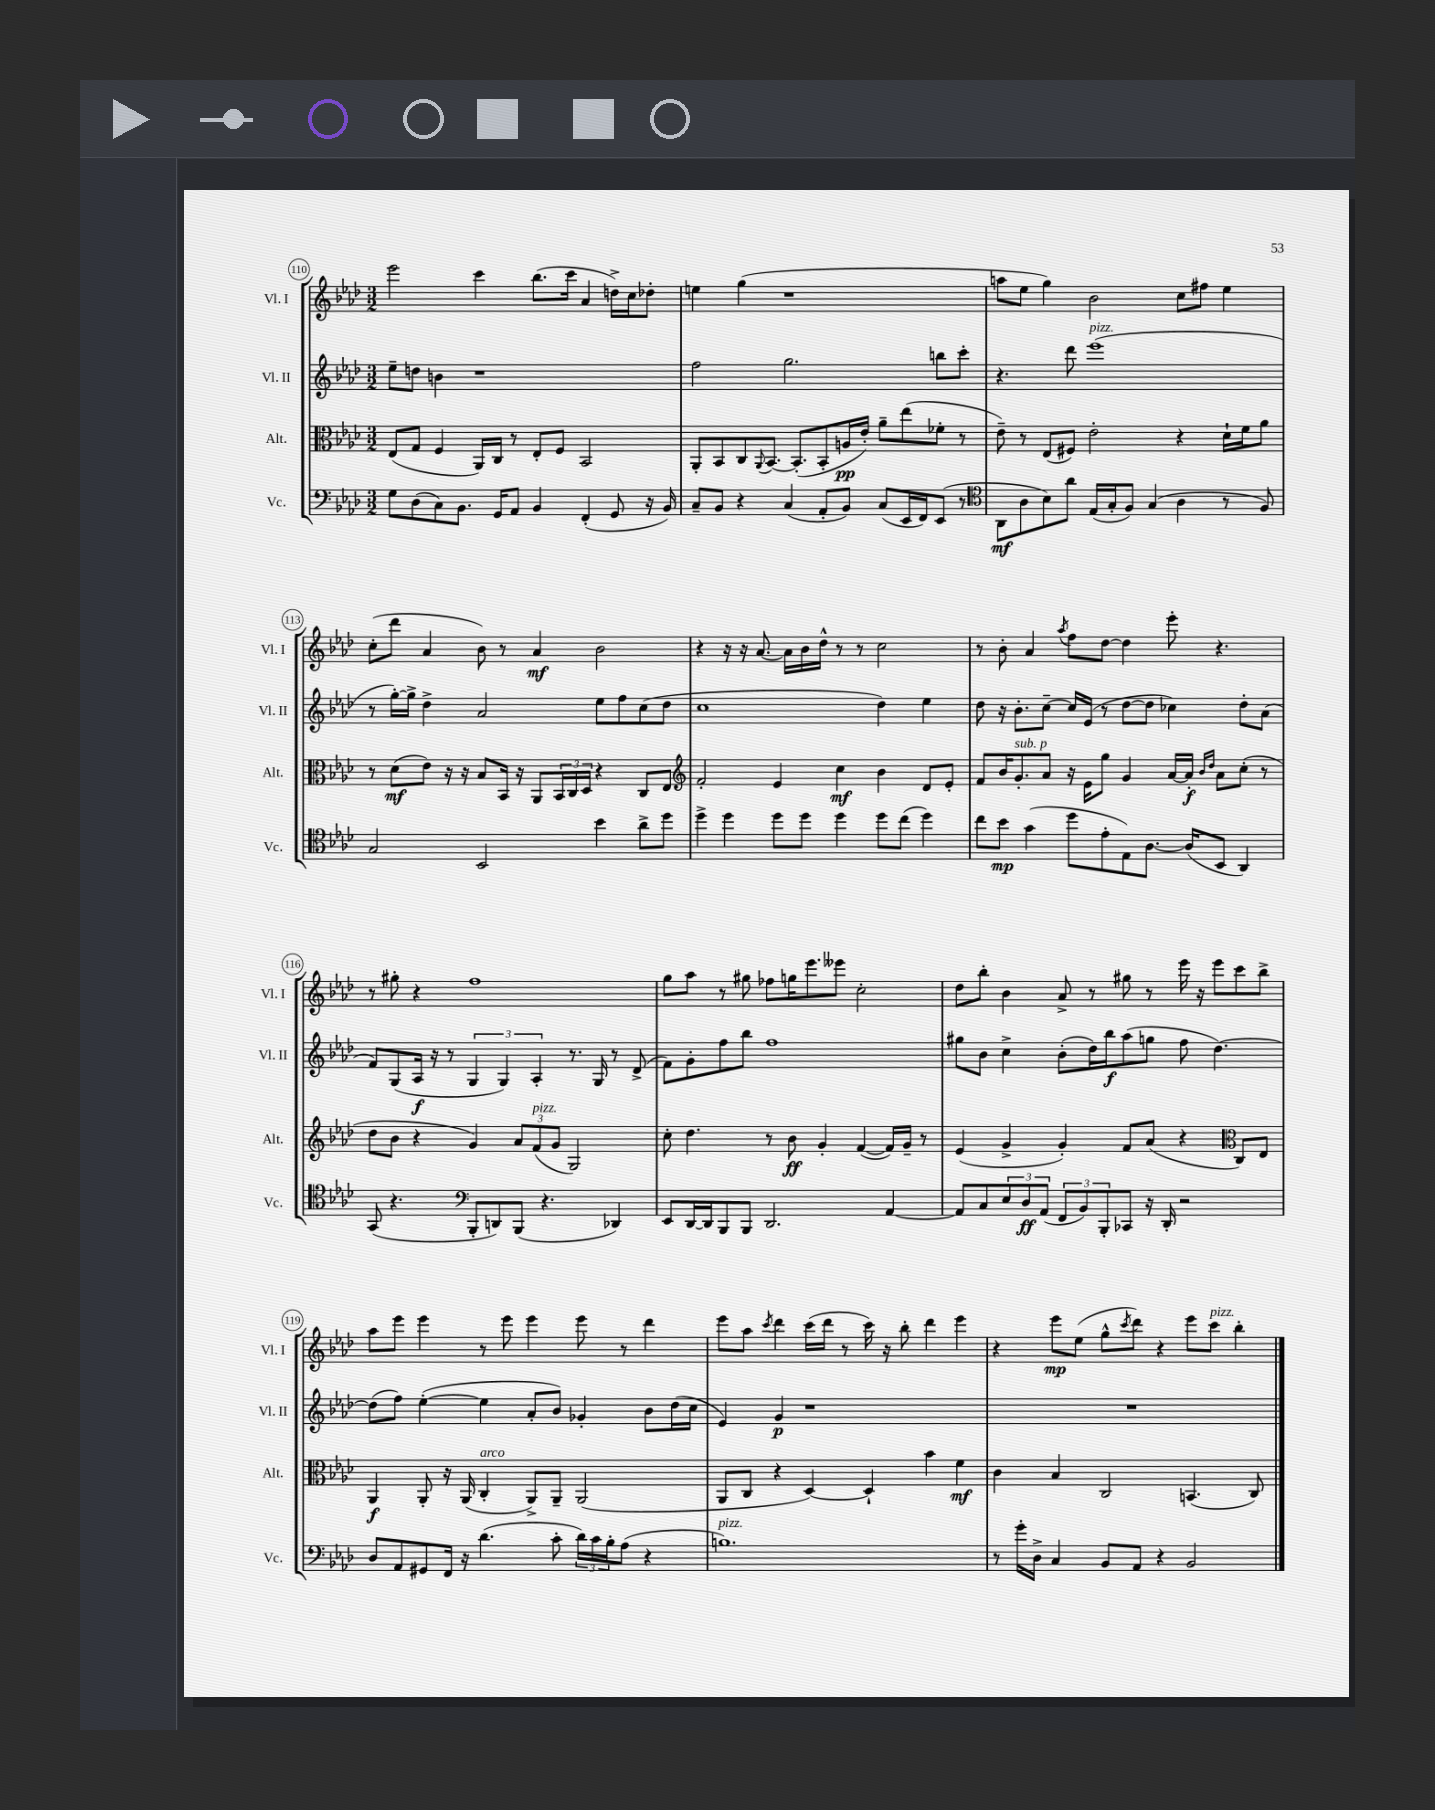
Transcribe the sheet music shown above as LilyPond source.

<<
\new StaffGroup <<
\new Staff = "s0" \with { instrumentName = "Vl. I" shortInstrumentName = "Vl. I" } {
    \clef treble \key aes \major \numericTimeSignature \time 3/2
    ees'''2 c'''4 bes''8.( c'''16 aes'4 d''16->) c''16 des''8-. |
    e''4 g''4( r1 |
    a''8 ees''8 g''4) bes'2 c''8 fis''8 ees''4 |
    c''8-.( des'''8 aes'4 bes'8) r8 aes'4\mf bes'2 |
    r4 r16 r16 aes'8.~ aes'16 bes'16 des''16-^ r8 r8 c''2 |
    r8 bes'8-. aes'4 \acciaccatura { aes''8 } f''8 des''8~ des''4 ees'''8-. r4. |
    r8 gis''8-. r4 f''1 |
    g''8 aes''8 r8 gis''8 fes''8 g''16 ees'''8. eeses'''8 c''2-. |
    des''8 bes''8-. bes'4 aes'8-> r8 gis''8 r8 ees'''16 r16 ees'''8 c'''8 bes''8-> |
    aes''8 ees'''8 ees'''4 r8 ees'''8 ees'''4 ees'''8 r8 des'''4 |
    ees'''8 aes''8 \acciaccatura { c'''8 } des'''4 c'''16( des'''16 r8 c'''16) r16 bes''8-. des'''4 ees'''4 |
    r4 ees'''8\mp ees''8( g''8-^ \acciaccatura { c'''8 } des'''8) r4 ees'''8 c'''8^\markup { \italic "pizz." } bes''4-. \bar "|." |
}
\new Staff = "s1" \with { instrumentName = "Vl. II" shortInstrumentName = "Vl. II" } {
    \clef treble \key aes \major \numericTimeSignature \time 3/2
    ees''8-- d''8 b'4 r1 |
    f''2 g''2. b''8 c'''8-. |
    r4. des'''8 ees'''1^\markup { \italic "pizz." }( |
    r8 g''16~-.) g''16-> des''4-> aes'2 ees''8 f''8 c''8( des''8 |
    c''1 des''4) ees''4 |
    des''8 r16 bes'8.-. c''8~-- c''16 ees'16( r8 des''8~ des''8 ces''4) des''8-. aes'8( |
    f'8) g8( aes16\f r16 r8 \tuplet 3/2 { g4 g4) aes4-. } r8. g16 r8 des'8->( |
    f'8) g'8-. f''8 bes''8 f''1 |
    gis''8 bes'8 c''4-> bes'8-.( des''16) bes''16\f aes''8( g''8 f''8 des''4.~) |
    des''8( f''8) ees''4~-.( ees''4 aes'8-. bes'8) ges'4-. bes'8 des''16( c''16 |
    ees'4) g'4\p r1 |
    R1. \bar "|." |
}
\new Staff = "s2" \with { instrumentName = "Alt." shortInstrumentName = "Alt." } {
    \clef alto \key aes \major \numericTimeSignature \time 3/2
    ees8( g8 f4 aes,16) c16 r8 ees8-. f8 bes,2 |
    aes,8-. bes,8 c8 \appoggiatura { aes,8 } bes,8.~ bes,8.-.( bes,8-. a16\pp ees'16-.) aes'8-- ees''8( fes'8-. r8 |
    ees'8--) r8 ees8( fis8) ees'2-. r4 des'16-! f'16 aes'8 |
    r8 des'8\mf( ees'8) r16 r16 bes8 bes,16 r16 aes,8 \tuplet 3/2 { bes,16 c16 des16 } r4 c8 ees8 |
    \clef treble f'2-. ees'4 c''4\mf bes'4 des'8 ees'8-. |
    f'8 bes'16 g'8.-.^\markup { \italic "sub. p" } aes'8 r16 ees'16 g''8 g'4 aes'16~ aes'16-.\f \grace { bes'16 des''16 } aes'8 c''8-.( r8 |
    des''8 bes'8 r4 g'4) \tuplet 3/2 { aes'8 f'8^\markup { \italic "pizz." }( g'8 } g2) |
    c''8-. des''4. r8 bes'8\ff g'4-. f'4~( f'16) g'16-- r8 |
    ees'4( g'4-> g'4-.) f'8 aes'8( r4 \clef alto c8) ees8 |
    aes,4\f aes,8-. r16 aes,16( c4-.^\markup { \italic "arco" } aes,8->) aes,8-- aes,2( |
    aes,8 c8 r4 des4~) des4-! bes'4 f'4\mf |
    c'4 bes4 c2 b,4.( c8) \bar "|." |
}
\new Staff = "s3" \with { instrumentName = "Vc." shortInstrumentName = "Vc." } {
    \clef bass \key aes \major \numericTimeSignature \time 3/2
    g8 des8( c8) bes,8. g,16 aes,8 bes,4 f,4-.( g,8 r16 bes,16) |
    c8-- bes,8 r4 c4( aes,8-. bes,8) c8( ees,16 f,16) ees,8( r8 |
    \clef tenor aes,8\mf aes8 bes8) aes'8 ees16( g16-. f8) g4( aes4 r8 f8) |
    g2 bes,2 bes'4 aes'8-> des''8 |
    des''4-> des''4 des''8 des''8 des''4 des''8 c''8( des''4) |
    c''8 bes'8\mp g'4( des''8 ees'8-. ees8) aes8.~ aes16( bes,8 aes,4) |
    g,8( r4. \clef bass bes,,8-. d,8) bes,,8( r4. des,4) |
    ees,8 des,16~ des,16 bes,,8 bes,,8 des,2. aes,4~ |
    aes,8 c8 \tuplet 3/2 { ees8 des8\ff aes,8( } \tuplet 3/2 { f,8 bes,8) bes,,8-. } ces,8 r16 des,16-. r2 |
    des8 aes,8 gis,8 f,16 r16 des'4.( c'8-. \tuplet 3/2 { des'16) c'16 bes16-. } aes8( r4 |
    b1.^\markup { \italic "pizz." }) |
    r8 g'16-. des16-> c4 bes,8 aes,8 r4 bes,2 \bar "|." |
}
>>
>>
\layout { \context { \Score currentBarNumber = #110 \override BarNumber.stencil = #(make-stencil-circler 0.1 0.3 ly:text-interface::print) } }
